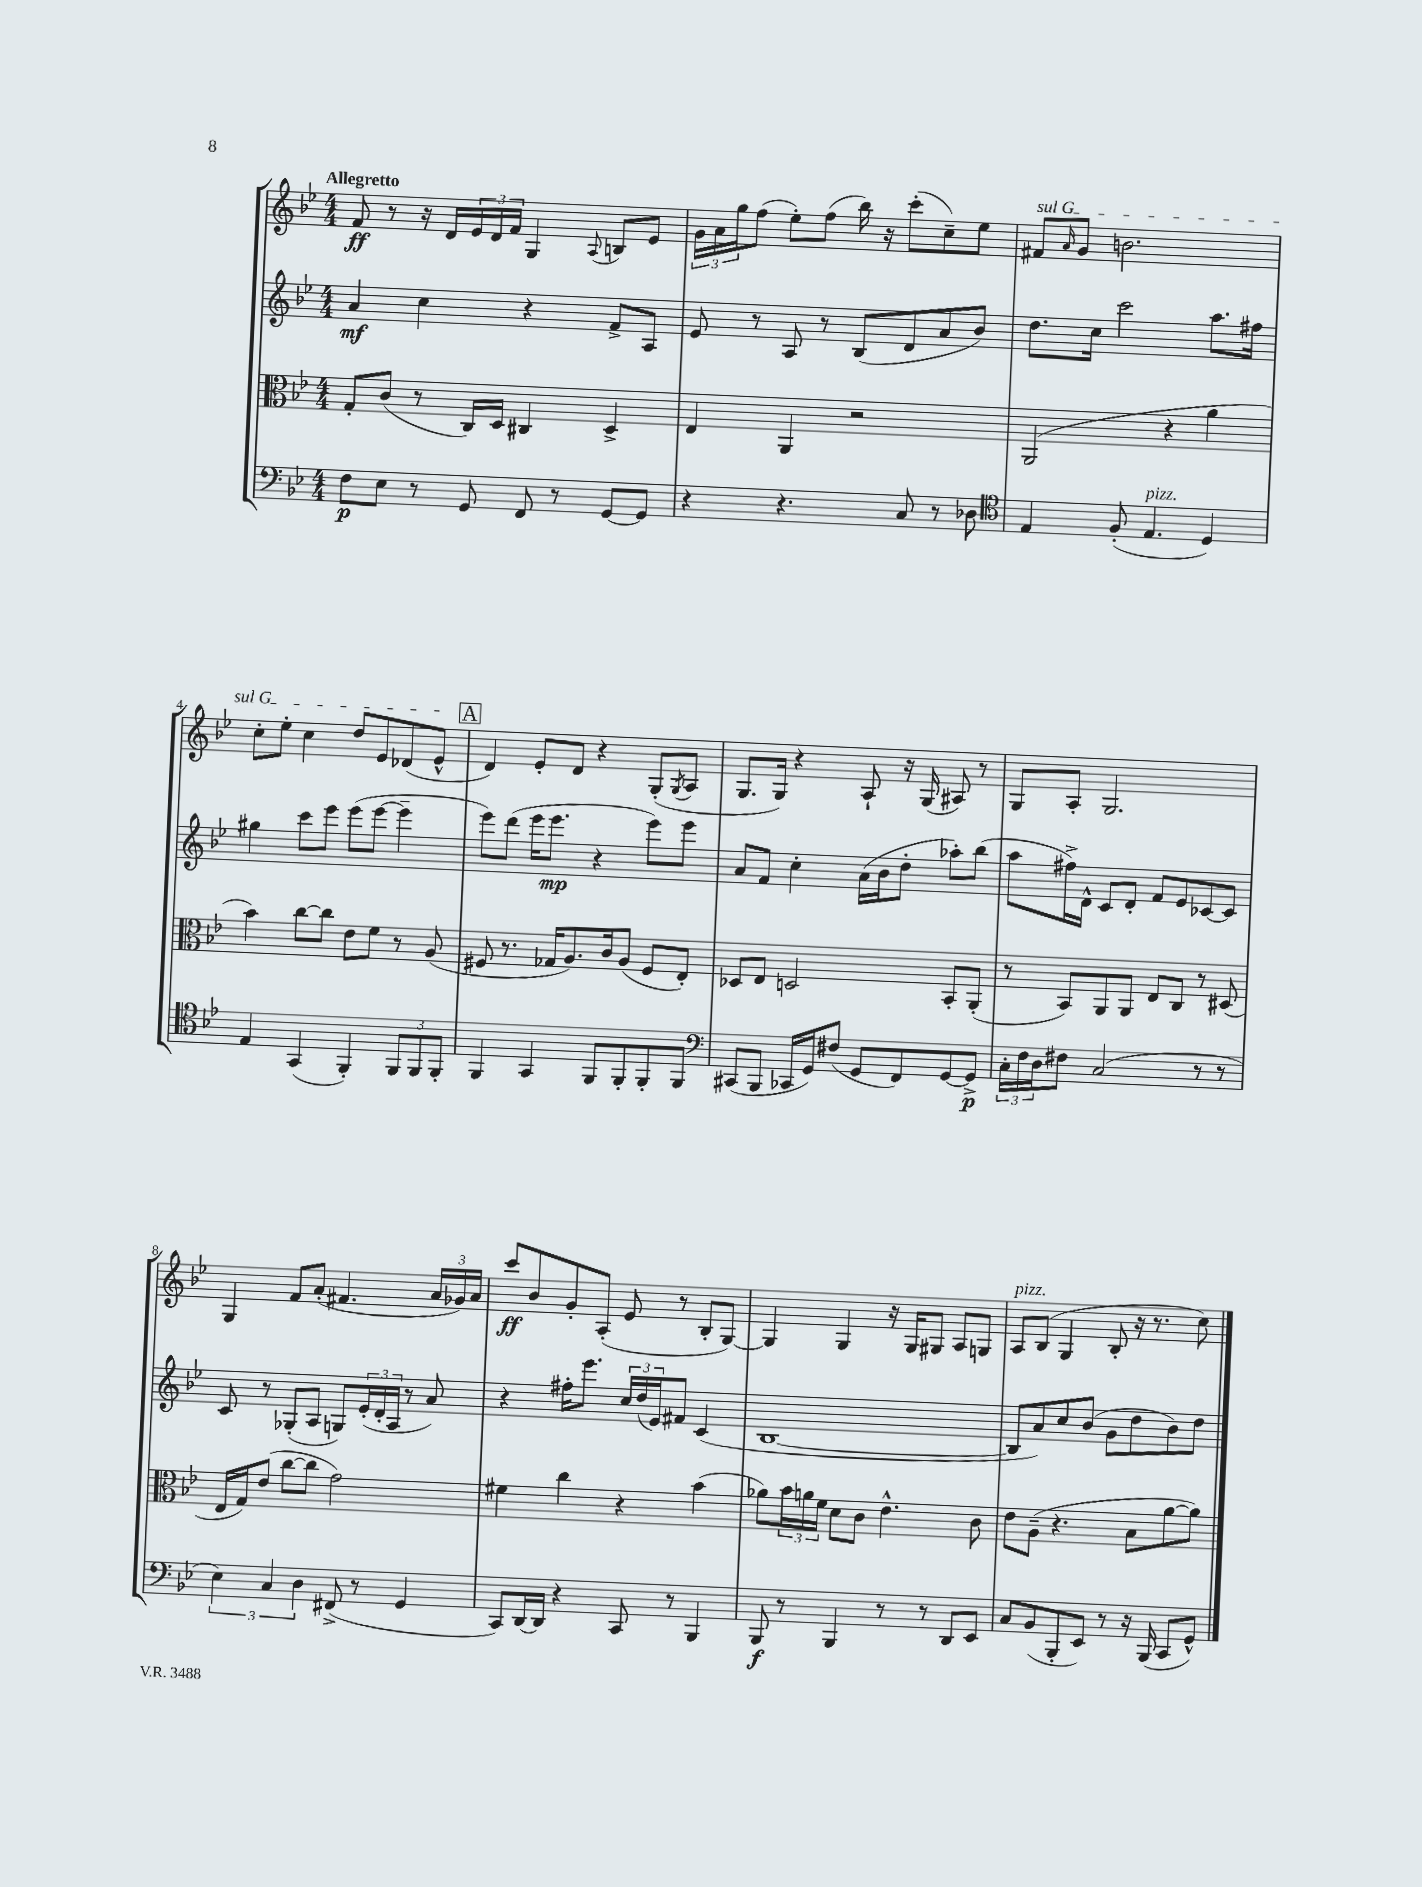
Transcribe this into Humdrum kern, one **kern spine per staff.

**kern	**dynam	**kern	**kern	**dynam	**kern	**dynam
*part4	*part4	*part3	*part2	*part2	*part1	*part1
*staff4	*staff4	*staff3	*staff2	*staff2	*staff1	*staff1
*clefF4	*	*clefC3	*clefG2	*	*clefG2	*
*k[b-e-]	*	*k[b-e-]	*k[b-e-]	*	*k[b-e-]	*
*M4/4	*	*M4/4	*M4/4	*	*M4/4	*
=1	=1	=1	=1	=1	=1	=1
!	!	!	!	!	!LO:TX:a:B:t=Allegretto	!
8F\L	p	8G'/L	4a/	mf	8f/	ff
8E-\J	.	(8c/J	.	.	8r	.
8r	.	8r	4cc\	.	16r	.
.	.	.	.	.	16d/LL	.
8GG/	.	16C/LL)	.	.	24e-/	.
.	.	.	.	.	24d/	.
.	.	16D/JJ	.	.	.	.
.	.	.	.	.	24f/JJ	.
8FF/	.	4C#X/	4r	.	4G/	.
8r	.	.	.	.	.	.
.	.	.	.	.	8qqA/	.
[8GG/L	.	4D^/	8f^/L	.	8Bn/L	.
8GG/J]	.	.	8A/J	.	8e-/J	.
=2	=2	=2	=2	=2	=2	=2
4r	.	4E-/	8e-/	.	24g\LL	.
.	.	.	.	.	24a\	.
.	.	.	.	.	24gg\J	.
.	.	.	8r	.	(8ff\J	.
4.r	.	4AA/	8A/	.	8ee-'\L)	.
.	.	.	8r	.	(8ff\J	.
.	.	2r	(8B-/L	.	16bb-\)	.
.	.	.	.	.	16r	.
8C/	.	.	8d/	.	(8ccc'\L	.
8r	.	.	8a/	.	8cc~\)	.
8D-X\	.	.	8b-/J)	.	8ee-\J	.
=3	=3	=3	=3	=3	=3	=3
*clefC4	*	*	*	*	*	*
!	!	!	!	!	!LO:TX:a:i:t=sul G	!
4E-/	.	(2AA/	8.dd\L	.	8f#X/L	.
.	.	.	.	.	16qqa/	.
.	.	.	.	.	8g/J	.
.	.	.	16cc\Jk	.	.	.
(8F'/	.	.	2ccc\	.	2.bn\	.
!LO:TX:a:i:t=pizz.	!	!	!	!	!	!
4.E-/	.	.	.	.	.	.
.	.	4r	.	.	.	.
4D/)	.	4a\	8.aa\L	.	.	.
.	.	.	16ff#X\Jk	.	.	.
!!LO:LB:g=z
=4	=4	=4	=4	=4	=4	=4
4E-/	.	4b-\)	4gg#X\	.	8cc'\L	.
.	.	.	.	.	8ee-'\J	.
(4GG/	.	[8cc\L	8ccc\L	.	4cc\	.
.	.	8cc\J]	8eee-\J	.	.	.
4FF'/)	.	8e-\L	(8eee-\L	.	8dd/L	.
.	.	8f\J	[8eee-\J	.	8e-/	.
12FF/L	.	8r	4eee-~\]	.	(8d-X/	.
12FF/	.	.	.	.	.	.
.	.	(8A/	.	.	8e-^^/J	.
12FF'/J	.	.	.	.	.	.
!!LO:REH:place=s1:t=A
=5	=5	=5	=5	=5	=5	=5
4FF/	.	8F#X/	8eee-\L)	.	4d/)	.
.	.	8.r	(8ddd\J	.	.	.
4GG/	.	.	16eee-\KL	.	8e-'/L	.
.	.	16G-X/KL	8.eee-\J	mp	.	.
.	.	8.A/)	.	.	8d/J	.
8FF/L	.	.	4r	.	4r	.
.	.	16c/k	.	.	.	.
8FF'/	.	(8A/J	.	.	.	.
8FF'/	.	8F#/L	8eee-\L)	.	(8G'/L	.
.	.	.	.	.	8qG/	.
8FF/J	.	8E-'/J)	8eee-\J	.	8A/J	.
=6	=6	=6	=6	=6	=6	=6
*clefF4	*	*	*	*	*	*
(8CC#X/L	.	8D-X/L	8a/L	.	8.G/L	.
8BBB-/J	.	8E-/J	8f/J	.	.	.
.	.	.	.	.	16G/Jk)	.
16CC-X/LL	.	2Dn/	4cc'\	.	4r	.
16GG/J)	.	.	.	.	.	.
(8F#X/J	.	.	.	.	.	.
8GG/L	.	.	(16a\LL	.	8A`/	.
.	.	.	16b-\J	.	.	.
8FF/)	.	.	8dd'\J	.	16r	.
.	.	.	.	.	(16G/	.
[8GG/	.	8BB-'/L	8aa-X'\L)	.	8A#X/)	.
8GG^/J]	p	(8AA'/J	(8bb-\J	.	8r	.
=7	=7	=7	=7	=7	=7	=7
24C'\LL	.	8r	8aa\L	.	8G/L	.
24F\	.	.	.	.	.	.
24D\J	.	.	.	.	.	.
8F#X\J	.	8BB-/L)	16ff#X^\L)	.	8A'/J	.
.	.	.	16d^^\JJ	.	.	.
(2C/	.	8AA/	8c/L	.	2.G/	.
.	.	8AA/J	8d'/J	.	.	.
.	.	8E-/L	8f/L	.	.	.
.	.	8C/J	8e-/	.	.	.
8r	.	8r	[8c-X/	.	.	.
8r	.	(8D#X/	8c-/J]	.	.	.
!!LO:LB:g=z
=8	=8	=8	=8	=8	=8	=8
6E-\)	.	16E-/LL	8c/	.	4G/	.
.	.	16G/J)	.	.	.	.
.	.	(8e-/J	8r	.	.	.
6C/	.	.	.	.	.	.
.	.	[8cc\L	(8G-X'/L	.	8f/L	.
6D\	.	.	.	.	.	.
.	.	8cc\J]	8A/J	.	(8a'/J	.
(8FF#X^/	.	2g\)	8Gn/L)	.	4.f#X/	.
8r	.	.	(24e-'/L	.	.	.
.	.	.	24d'/	.	.	.
.	.	.	24A/JJ	.	.	.
4GG/	.	.	8r	.	.	.
.	.	.	8a/)	.	24a/LL	.
.	.	.	.	.	24g-X/)	.
.	.	.	.	.	24a/JJ	.
=9	=9	=9	=9	=9	=9	=9
8CC/L)	.	4f#X\	4r	.	8ccc/L	ff
[16DD/L	.	.	.	.	8b-/	.
16DD/JJ]	.	.	.	.	.	.
4r	.	4cc\	16ff#X'\KL	.	8g'/	.
.	.	.	8.eee-\J	.	.	.
.	.	.	.	.	(8A'/J	.
8CC/	.	4r	24cc/LL	.	8e-/	.
.	.	.	(24dd/	.	.	.
.	.	.	24e-/J)	.	.	.
8r	.	.	8f#X/J	.	8r	.
4BBB-/	.	(4b-\	(4c/	.	8B-'/L	.
.	.	.	.	.	[8G/J)	.
=10	=10	=10	=10	=10	=10	=10
8BBB-/	f	8a-X\L)	[1B-	.	4G/]	.
8r	.	24b-\L	.	.	.	.
.	.	24an\	.	.	.	.
.	.	24f\JJ	.	.	.	.
4BBB-/	.	8d\L	.	.	4G/	.
.	.	8c\J	.	.	.	.
8r	.	4.e-^^\	.	.	16r	.
.	.	.	.	.	16G/KL	.
8r	.	.	.	.	8G#X/J	.
8DD/L	.	.	.	.	8A/L	.
8EE-/J	.	8c\	.	.	8Gn/J	.
=11	=11	=11	=11	=11	=11	=11
!	!	!	!	!	!LO:TX:a:i:t=pizz.	!
8C/L	.	8e-\L	8B-/L]	.	8A/L	.
(8BB-/	.	(8A~\J	8a/)	.	(8B-/J	.
8BBB-'/	.	4.r	8cc/	.	4G/	.
8EE-/J)	.	.	(8b-/J	.	.	.
8r	.	.	8g\L	.	8B-'/	.
16r	.	8B-\L	8dd\	.	16r	.
(16BBB-/	.	.	.	.	8.r	.
8CC/L	.	[8a\	8b-\)	.	.	.
8GG^^/J)	.	8a\J])	8dd\J	.	8cc\)	.
==	==	==	==	==	==	==
*-	*-	*-	*-	*-	*-	*-
